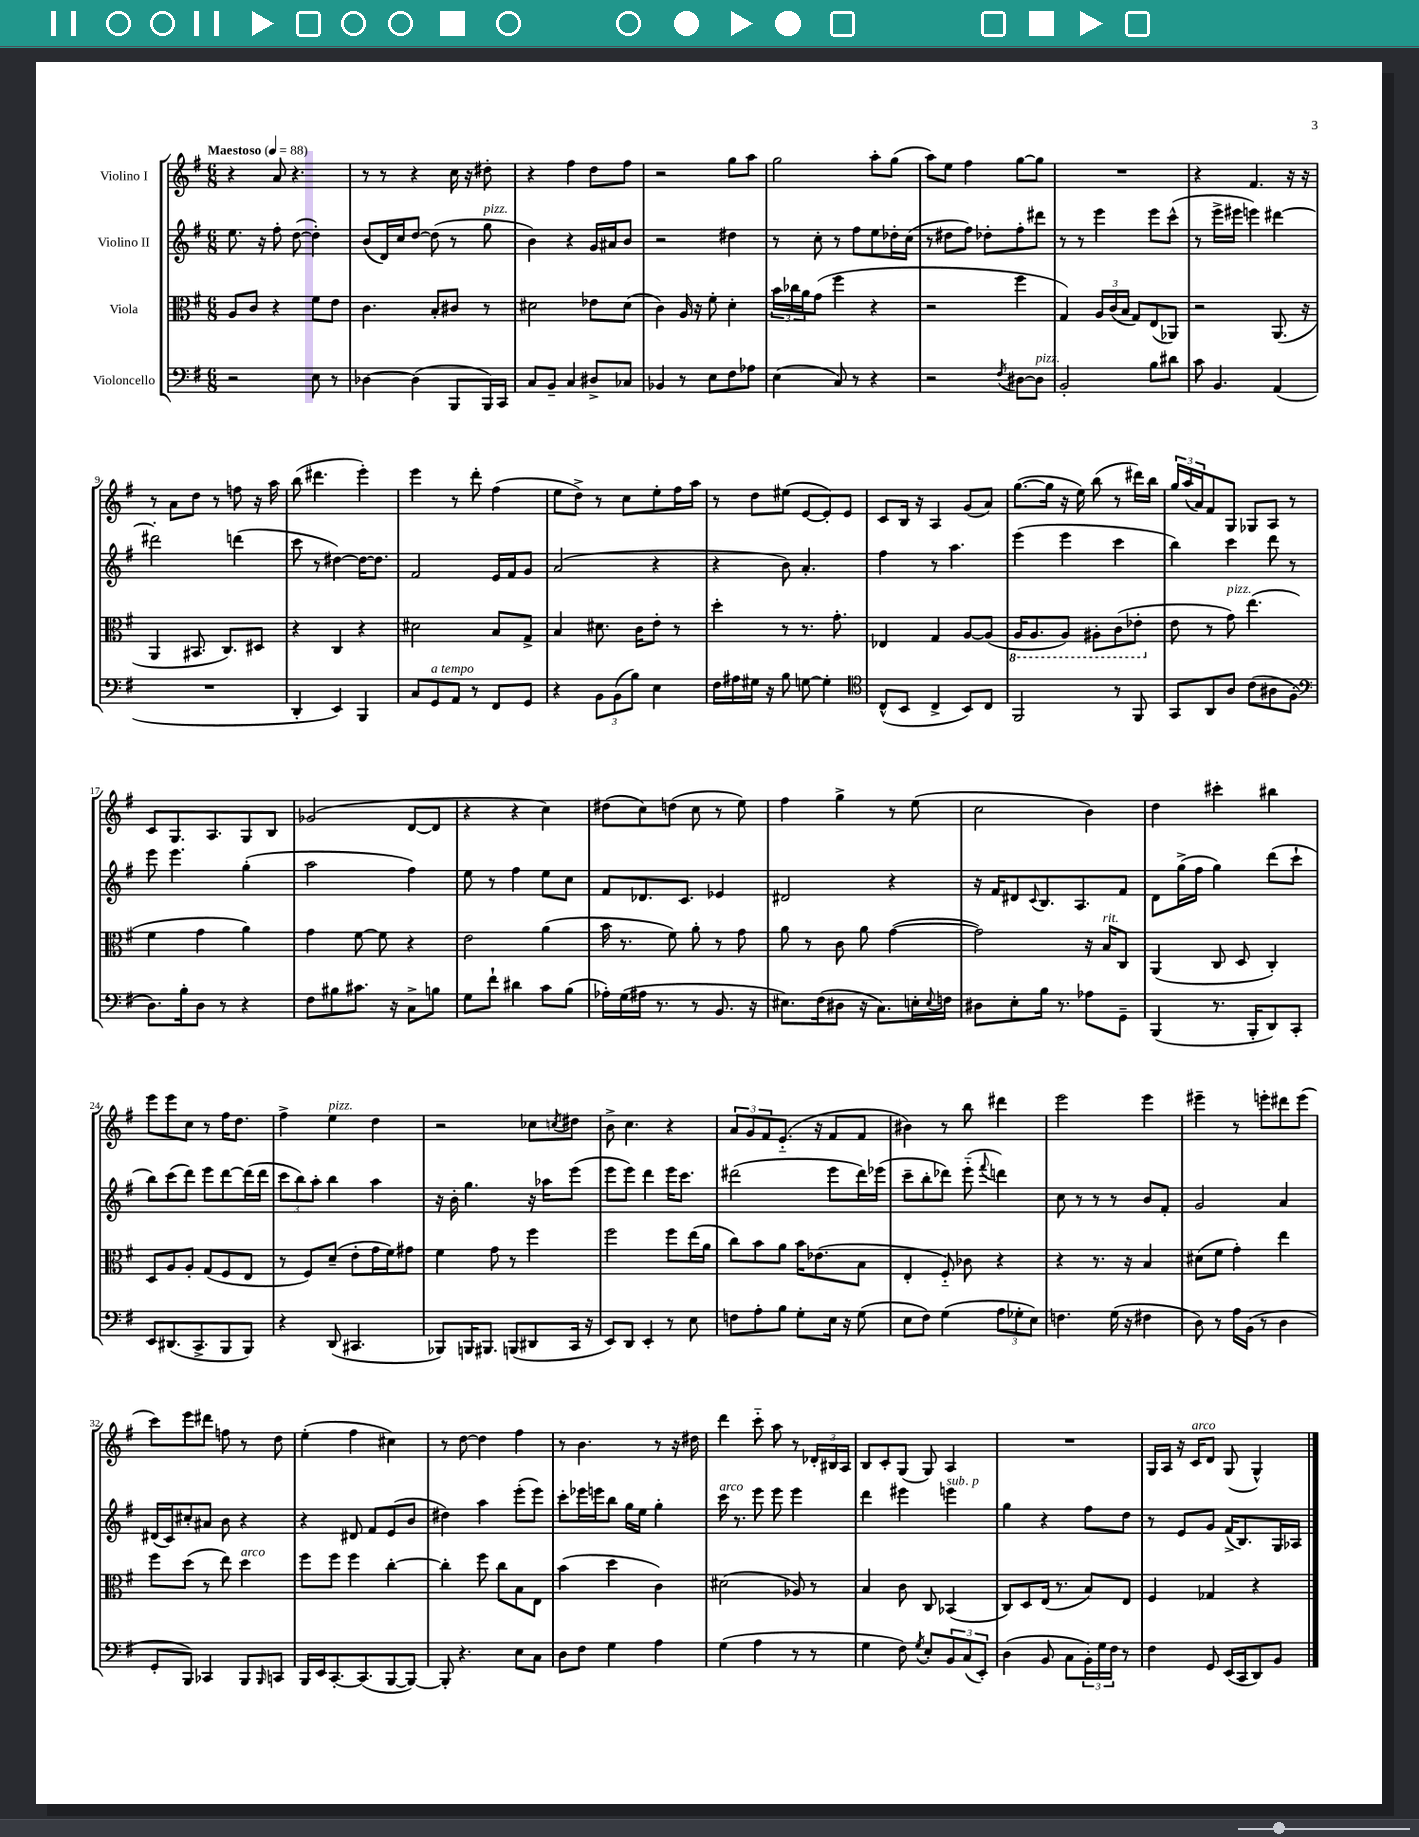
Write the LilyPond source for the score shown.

<<
\new StaffGroup <<
\new Staff = "s0" \with { instrumentName = "Violino I" } {
    \clef treble \key g \major \numericTimeSignature \time 6/8 \tempo "Maestoso" 4 = 88
    r4 a'8 r4. |
    r8 r8 r4 c''16 r16 dis''8-. |
    r4 fis''4 d''8 fis''8 |
    r2 g''8 a''8 |
    g''2 a''8-. g''8( |
    a''8) e''8 fis''4 g''8~ g''8 |
    R2. |
    r4 fis'4. r16 r16 |
    r8 a'8 d''8 r8 f''8 r16 a''16 |
    b''8( dis'''4. e'''4-.) |
    e'''4 r8 d'''8-. fis''4( |
    e''8 d''8->) r8 c''8 e''8-. fis''16 a''16 |
    r8 d''8 eis''8( e'8~ e'8-.) e'8 |
    c'8 b16 r16 a4 g'8( a'8) |
    g''8.~( g''16 r16 e''16) b''8( r8 dis'''16) b''16 |
    \tuplet 3/2 { g''16 a''16( a'16) } fis'8 g8 ges8 a8 r8 |
    c'8 g8. a8. g8 b8 |
    ges'2( d'8~ d'8 |
    r4 r4 c''4) |
    dis''8( c''8) d''8( c''8 r8 e''8) |
    fis''4 g''4-> r8 e''8( |
    c''2 b'4) |
    d''4 cis'''4-. bis''4 |
    e'''8 e'''8 c''8 r8 fis''16 d''8. |
    fis''4-> e''4^\markup { \italic "pizz." } d''4 |
    r2 ces''8 \acciaccatura { c''8 } dis''8 |
    b'8-> c''4. r4 |
    \tuplet 3/2 { a'8 g'8 fis'8 } e'8.-_( r16 fis'8 fis'8 |
    bis'4) r8 b''8 dis'''4 |
    e'''2 e'''4 |
    eis'''4-- r8 e'''8-. dis'''8 e'''8( |
    c'''8) e'''8 dis'''8 f''8 r8 d''8 |
    e''4-.( fis''4 cis''4) |
    r8 d''8~ d''4 fis''4 |
    r8 b'4. r8 r16 dis''16 |
    d'''4 c'''8-_ a''8 r8 \tuplet 3/2 { des'16-. bis16 a16 } |
    b8 c'8-. g8( g8) a4 |
    R2. |
    g16 a16 r16 c'16^\markup { \italic "arco" } d'8 g8( g4-^) \bar "|." |
}
\new Staff = "s1" \with { instrumentName = "Violino II" } {
    \clef treble \key g \major \numericTimeSignature \time 6/8
    e''8. r16 fis''8-. d''8~( d''4-.) |
    b'8( d'16) c''16 d''8~ d''8( r8 g''8^\markup { \italic "pizz." } |
    b'4) r4 g'16 ais'16 b'8 |
    r2 dis''4 |
    r8 c''8-. r8 fis''8 e''8 des''16-. c''16( |
    r8 dis''8 fis''8) des''8-. fis''8-. dis'''8 |
    r8 r8 e'''4 e'''8 c'''8-^( |
    r8 e'''16-> eis'''16 e'''4) dis'''4~ |
    dis'''2-. d'''4( |
    c'''8 r8 dis''4~) dis''16~ dis''8. |
    fis'2 e'16 fis'16 g'8 |
    a'2( r4 |
    r4 b'8) a'4.-. |
    fis''4 r8 a''4. |
    e'''4( e'''4 c'''4 |
    b''4) c'''4 d'''8 r8 |
    e'''8 e'''4. g''4-.( |
    a''2 fis''4) |
    e''8 r8 fis''4 e''8 c''8 |
    fis'8 des'8. c'8. ees'4 |
    dis'2 r4 |
    r16 fis'16 dis'8 \appoggiatura { c'8 } b8. a8. fis'8 |
    d'8 g''16->( fis''16 g''4) d'''8( c'''8-! |
    b''8) c'''8( d'''8) e'''8 d'''8~ d'''16( d'''16 |
    \tuplet 3/2 { c'''8 b''8) a''8-. } b''4 a''4 |
    r16 b'16-. g''4. r16 aes''16 e'''8( |
    e'''8 e'''8) d'''4 e'''16 c'''8. |
    dis'''2( e'''8 dis'''16) ees'''16( |
    c'''8-- b''8-. des'''8) e'''8-_( \appoggiatura { fis'''8 } d'''4) |
    c''8 r8 r8 r8 b'8 fis'8-. |
    g'2 a'4 |
    dis'16( c'16) cis''8-. ais'8 b'8 r4 |
    r4 dis'8 fis'8 e'8( b'8 |
    dis''4) a''4 e'''8-.( e'''8) |
    c'''8-. ees'''16 e'''16 b''8 g''16 e''16 g''4-. |
    c'''16^\markup { \italic "arco" } r8. e'''8 e'''8 e'''4 |
    d'''4 eis'''4 e'''4^\markup { \italic "sub. p" } |
    g''4 r4 fis''8 d''8 |
    r8 e'8 g'8 fis'16->( b8.) g16 aes16 \bar "|." |
}
\new Staff = "s2" \with { instrumentName = "Viola" } {
    \clef alto \key g \major \numericTimeSignature \time 6/8
    a8 c'8 r4 fis'8 e'8 |
    c'4. b8-. cis'8 r8 |
    dis'2 ees'8 dis'8( |
    c'4) a16 r16 fis'8-. d'4-. |
    \tuplet 3/2 { b'16 ces''16 a'16 } g'8( fis''4 r4 |
    r2 fis''4 |
    g4) \tuplet 3/2 { a16 c'16( b16 } g8) e8( aes,8) |
    r2 a,8.( r16 |
    a,4 bis,8. c8.) dis8 |
    r4 c4 r4 |
    dis'2 b8 g8-> |
    b4 dis'8. c'16 e'8-. r8 |
    d''4-. r8 r8. g'8.-. |
    ees4 g4 a8~ a8( |
    \ottava #-1 a,16 a,8. a,8) ais,8-. c8( ees8-. \ottava #0 |
    e'8 r8 g'8^\markup { \italic "pizz." }) e''4.( |
    fis'4 g'4 a'4) |
    g'4 fis'8~ fis'8 r4 |
    e'2 a'4( |
    b'16 r8. fis'8) a'8-. r8 g'8 |
    a'8 r8 c'8 a'8 g'4~( |
    g'2) r16 b16^\markup { \italic "rit." } c8 |
    a,4( c8 d8 c4-.) |
    d8 a8 a8-. g8( fis8 e8 |
    r8 fis8) d'8--( e'8-. g'16 fis'16) gis'8 |
    fis'4 g'8 r8 fis''4 |
    fis''2 fis''8 e''16( a'16 |
    c''8) b'8 a'8 b'16 ees'8.( b8 |
    e4-. fis8-_) ces'8 r4 |
    r4 r8. r16 b4 |
    dis'8( fis'8 g'4-.) e''4 |
    fis''8 d''8( r8 e''8) d''4^\markup { \italic "arco" } |
    fis''8 fis''8 fis''4 c''4~-. |
    c''4-. fis''8 c''8 b8 e8 |
    b'4( d''4 c'4) |
    dis'2( aes8) r8 |
    b4 c'8 c8 bes,4( |
    c8) d8 e16( r8. b8) e8 |
    fis4 ges4 r4 \bar "|." |
}
\new Staff = "s3" \with { instrumentName = "Violoncello" } {
    \clef bass \key g \major \numericTimeSignature \time 6/8
    r2 e8 r8 |
    des4~ des4( b,,8 b,,16) c,16 |
    c8 b,8-- c4 dis8-> ces8 |
    bes,4 r8 e8 fis8 aes8 |
    e4( c8) r8 r4 |
    r2 \acciaccatura { fis8 } dis8~ dis8^\markup { \italic "pizz." } |
    b,2-. b8 dis'8 |
    c'8 b,4. a,4( |
    R2. |
    d,4-. e,4) b,,4 |
    c8 g,8^\markup { \italic "a tempo" } a,8 r8 fis,8 g,8 |
    r4 \tuplet 3/2 { b,8 b,8( b8) } e4 |
    fis16 ais16 gis16 r16 b8 g8~ g4-. |
    \clef tenor c8-^( b,8 c4-> b,8) c8 |
    fis,2 r8 fis,8 |
    g,8 a,8 a8 c'8( ais8 fis8-. |
    \clef bass d8.) b16-. d8 r8 r4 |
    fis8 bis8 cis'8. r16 c8-> b8 |
    g8 fis'8-! dis'4 c'8 b8( |
    aes16-.) g16( ais16 r8. r8 b,8. r16 |
    eis8.) fis16( dis8 r16 c8.) e16-. \appoggiatura { e8 } f16 |
    dis8 e8-. b16 r8. aes8 g,8-- |
    b,,4( r8. b,,16-. d,8) c,8-. |
    e,8 dis,8.( c,8.-> b,,8 b,,8) |
    r4 d,8( cis,4. |
    bes,,8) b,,16 bis,,8. b,,8( dis,8 c,16 r16 |
    e,8) d,8 e,4-. r8 e8 |
    f8 a8-. b8 g8-. e16 r16 g8( |
    e8 fis8) g4( \tuplet 3/2 { a8 ges8-. e8) } |
    f4. g16( r16 fis4 |
    d8) r8 a16 b,16( r8 d4 |
    g,8-. b,,8) ces,4 b,,8 \grace { b,,16 } c,8 |
    b,,16 e,16 c,8.~-. c,8.( b,,8~ b,,8~) |
    b,,8-. r4. e8 c8 |
    d8 fis8 g4 a4 |
    g4( a4 r8 r8 |
    g4 fis8) \acciaccatura { g8 } e8-. \tuplet 3/2 { b,8 c8( e,8-.) } |
    d4( b,8 c8 \tuplet 3/2 { b,16-.) g16 fis16 } r8 |
    fis4 g,8 e,16( c,16 d,8) b,8 \bar "|." |
}
>>
>>
